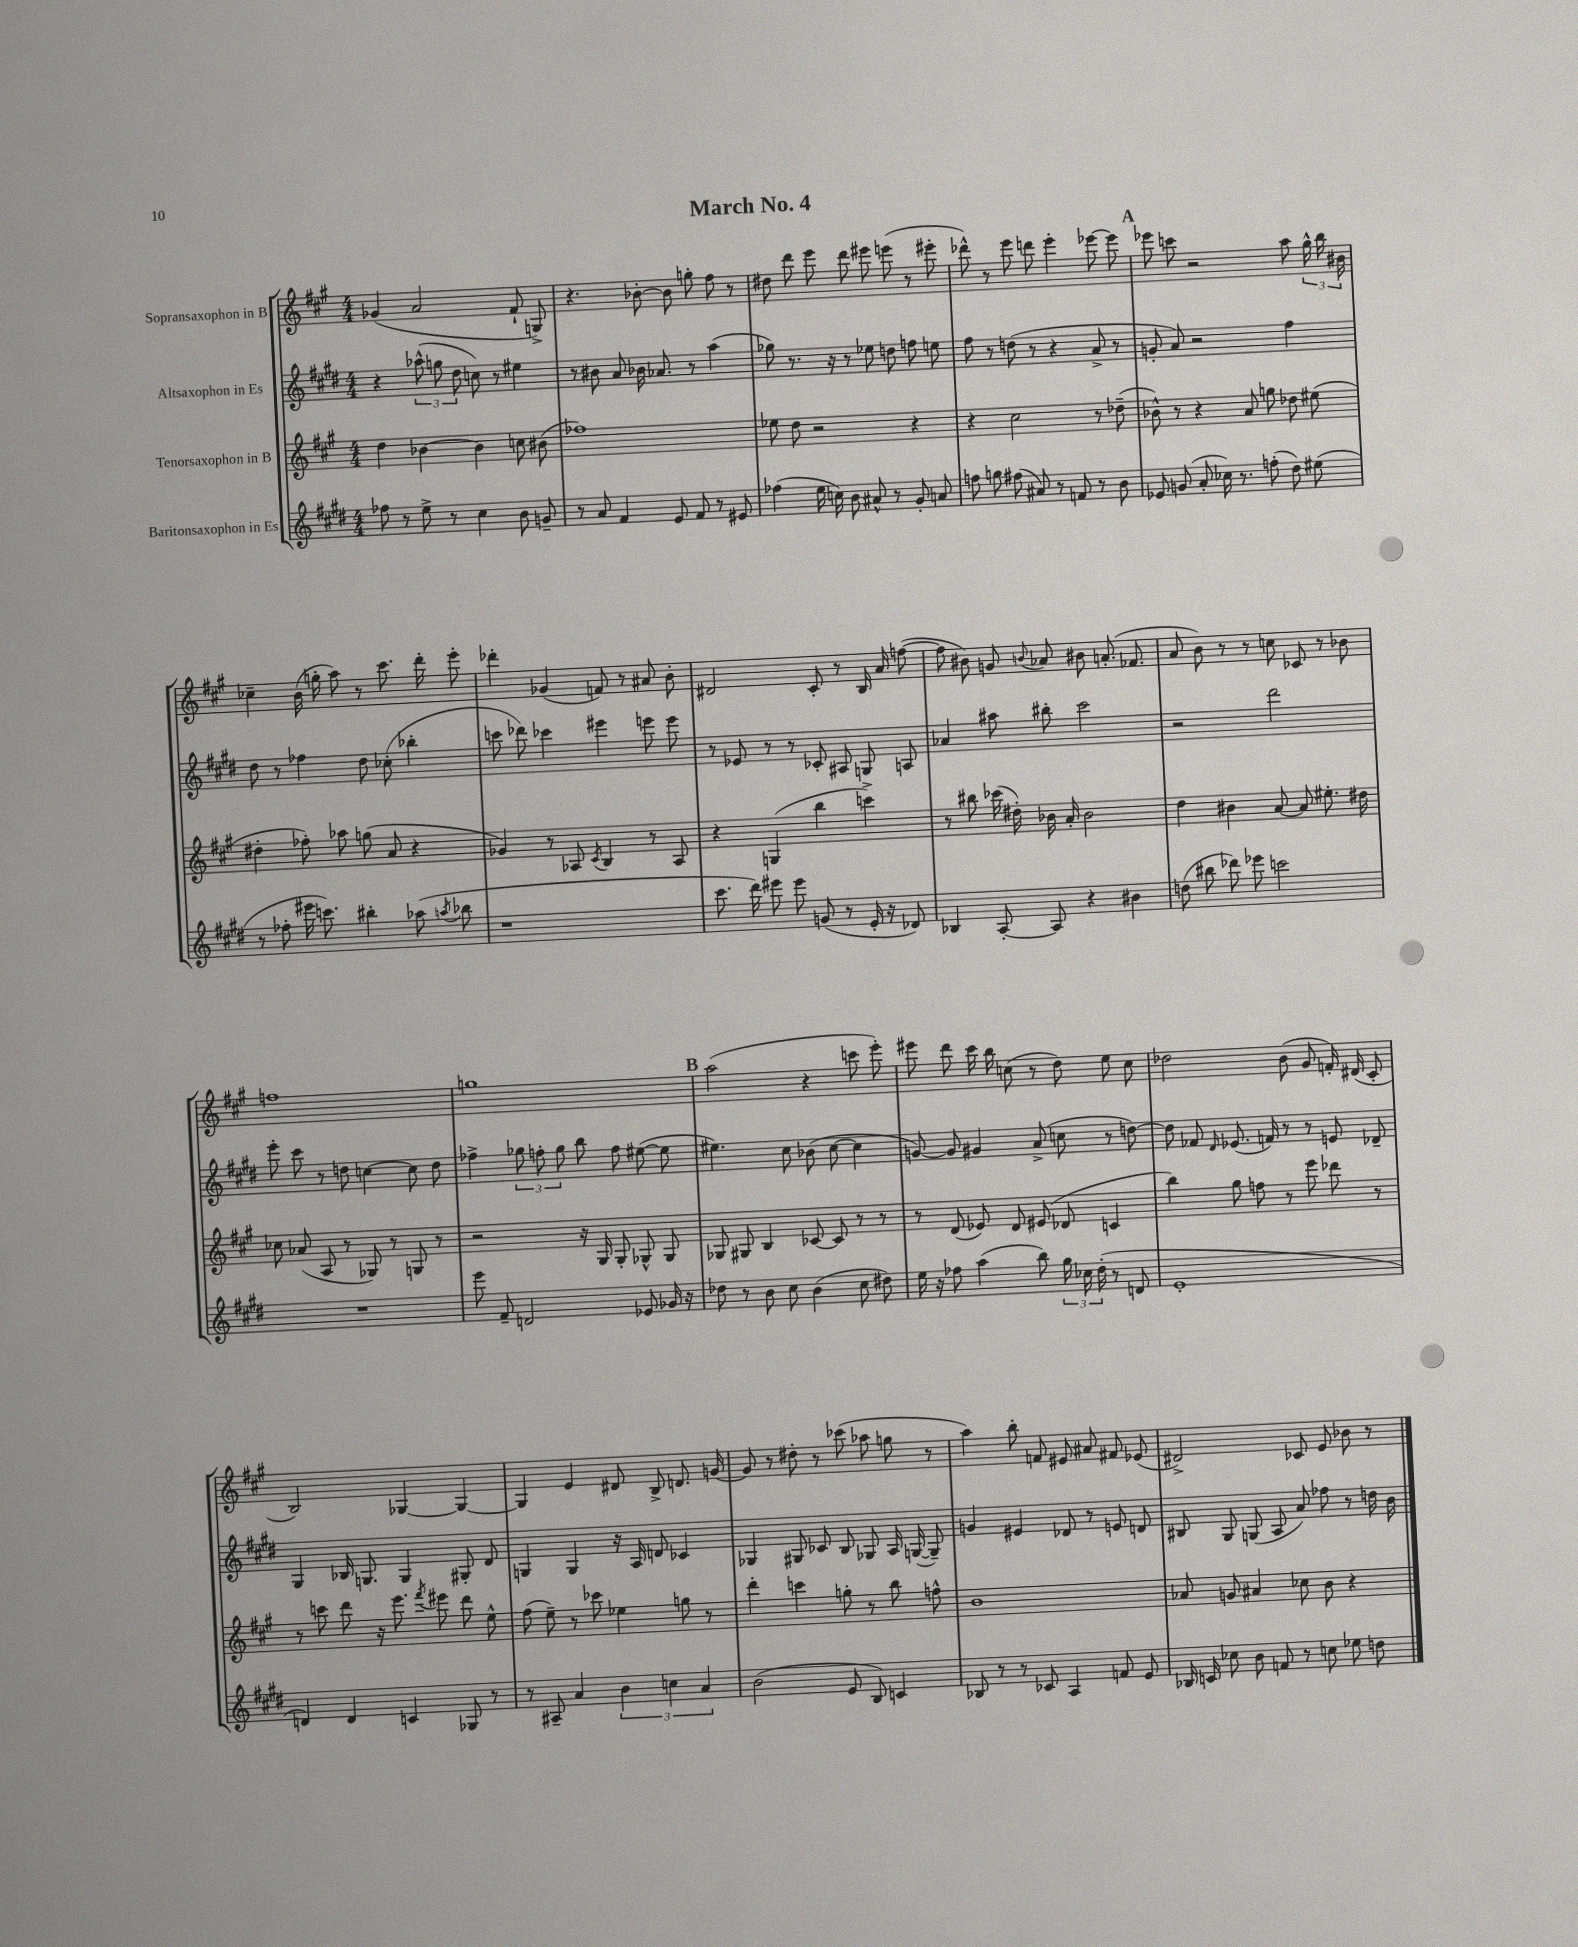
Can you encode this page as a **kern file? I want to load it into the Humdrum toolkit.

**kern	**kern	**kern	**kern
*staff4	*staff3	*staff2	*staff1
*clefG2	*clefG2	*clefG2	*clefG2
*k[f#c#g#d#]	*k[f#c#g#]	*k[f#c#g#d#]	*k[f#c#g#]
*M4/4	*M4/4	*M4/4	*M4/4
8ff-\	4dd\	4r	(4g-/
8r	.	.	.
8ee^\	[4b-\	(12aa-^^\	2a/
.	.	12gg\	.
8r	.	.	.
.	.	12dd#\	.
4cc#\	4b-\]	8cc\)	.
.	.	8r	.
8b\	8cc\	4ee#\	8f#`/
8g~/	(8b#\	.	8G^/)
=	=	=	=
8r	1ff-)	8r	4.r
8a/	.	8b#\	.
4f#/	.	8a/	.
.	.	16b-\	[8b-'\
.	.	8.a-/	.
8e/	.	.	8b-\]
8f#/	.	8r	8gg'\
8r	.	(4aa\	8ff#\
8e#/	.	.	8r
=	=	=	=
(4ff-\	8ee-\	8gg-\)	8dd#\
.	8dd\	8.r	8ddd\
16ee\	2r	.	8eee\
16cc\)	.	16r	.
8b\	.	8r	8ddd\
8a#^^/	.	8ee-\	8eee#\
8r	.	8dd\	(8eee\
8g#'/	4r	8ff\	8r
8a/	.	8ee\	8eee#'\
=	=	=	=
8ff\	4r	8ff#\	8ddd-^^\)
8gg\	.	8r	8r
(8ff#\	2cc#\	(8dd\	8eee\
8a#/)	.	8r	8ddd\
8r	.	4r	4eee'\
8f/	.	.	.
8r	8r	8a^/	[8eee-\
8b\	(8dd-~\	8r	8eee-\]
=	=	=	=
8e-/	8b-^^\)	8g'/	8eee-\
(8g/	8r	8a/)	8ccc\
8a'/	4r	2r	2r
16cc-\)	.	.	.
8.r	.	.	.
.	8a/	.	.
(8ff'\	8gg\	.	.
8dd#\)	8dd-\	4ff#\	8aa\
(8ee#\	(8ee#\	.	24gg#^^\
.	.	.	24bb\
.	.	.	24b#\
=	=	=	=
8r	4dd#'\	8dd#\	4cc-~\
8ff-'\	.	8r	.
16eee#\	8ff-'\)	4ff-\	(16b\
8.ccc\)	.	.	16gg'\
.	8aa-\	.	8aa\)
4bb#'\	(8gg\	8dd#\	8r
.	8a/	(8cc-'\	8.ccc#\
(8aa-\	4r	4bb-'\	.
.	.	.	16ddd'\
8qaa/	.	.	.
8bb-\	.	.	8eee'\
=	=	=	=
1r	4g-/)	8ccc\	4ddd-'\
.	.	8ddd-\)	.
.	8r	4ccc-\	(4g-/
.	8A-/	.	.
.	8qc#/	.	.
.	4B/	4eee#\	8f/)
.	.	.	8r
.	8r	8eee\	8a#/
.	8A-/	8eee\	8b'\
=	=	=	=
8.ccc#\	4r	8r	2d#/
.	.	8e-/	.
16ddd#\)	.	.	.
8eee#\	(4G/	8r	.
8eee#\	.	8r	.
(8g/	4bb\	8c-'/	8c#'/
8r	.	8A#/	8r
16e'/	4ccc^\)	8G/	16B/
16r	.	.	16a/
8d-/)	.	8A/	([8ff\
=	=	=	=
4B-/	8r	4a-/	8ff\]
.	8bb#\	.	8b#\)
[8A'/	(16ccc-\	8aa#\	8g/
.	16dd#'\)	.	.
.	.	.	8qqb/
8A/]	16b-\	8bb#'\	8a-/
.	16a'/	.	.
4r	2b-\	2ccc#\	8b#\
.	.	.	(8.a'/
4b#\	.	.	.
.	.	.	8.f-/
=	=	=	=
(8dd\	4dd\	2r	8a/
8bb#\	.	.	8b\)
8ddd-\)	4b#\	.	8r
8eee-\	.	.	8r
2ccc\	[8a/	2ddd#\	8cc\
.	8a/]	.	8c-/
.	8.ee#'\	.	8r
.	.	.	8b-\
.	16dd#\	.	.
=	=	=	=
1r	8cc-\	8eee'\	1ff
.	(8a-/	8ccc#\	.
.	8A/	8r	.
.	8r	8dd\	.
.	8G-/)	[4cc\	.
.	8r	.	.
.	8G/	8cc\]	.
.	8r	8dd\	.
=	=	=	=
8eee\	2r	4ff-^\	1gg
8f#~/	.	.	.
2d/	.	12gg-\	.
.	.	12ff'\	.
.	.	12gg-\	.
.	16r	8bb\	.
.	16G#/	.	.
.	8G#'/	8ff\	.
8e-/	8G-^^/	([8ee#\	.
16g-/	8G-/	8ee#\]	.
16r	.	.	.
=	=	=	=
8dd-\	8G-/	4.ee#\)	(2aa\
8r	8G#/	.	.
8b\	4B/	.	.
8cc#\	.	8cc#\	.
(4b\	[8c-/	(8b-\	4r
.	8c-/]	[8cc#\	.
8cc#\	8r	4cc#\]	8ccc\
8dd#\)	8r	.	8eee'\)
=	=	=	=
16ee\	8r	[8g/)	8eee#\
16r	.	.	.
8ff-\	(8d/	8g/]	8ddd\
(4aa\	8e-/)	4g#/	16ccc#\
.	.	.	16bb\
.	8d/	.	(8cc\
8bb\)	(8e#/	(8a^/	8r
24gg#\	8d-/	8cc\	8dd\)
24cc-\	.	.	.
(24dd#'\	.	.	.
8r	4c/	8r	8ee\
8d/	.	[8dd\)	8cc\
=	=	=	=
1e'	4bb\)	8dd\]	2dd-\
.	.	8f-/	.
.	.	16qqd#/	.
.	8gg#\	(8.e-/	.
.	8ff\	.	.
.	.	16f/)	.
.	8r	8r	(8b\
.	8eee\	8r	8g#/
.	8ddd-\	8e/	16f'/)
.	.	.	(16d#/
.	8r	8d-~/	8c#'/
=	=	=	=
4d/)	8r	4G#/	2B/)
.	8ccc\	.	.
4d/	8ddd\	16B-/	.
.	.	8.G/	.
.	16r	.	.
.	8.eee\	.	.
4c/	.	4G/	[4G-/
.	8qfff#/	.	.
.	8eee#\	.	.
8G-/	8ddd\	8G#'/	4G-/_
8r	8ee^^\	8d#/	.
=	=	=	=
8r	(8ff#\	4G/	4G-/]
8A#~/	8ee~\)	.	.
4a/	8r	4G/	4e/
.	8ccc-\	.	.
6b\	4ee-\	16r	8d#/
.	.	16A/	.
.	.	8d/	8B^/
6cc\	.	.	.
.	8gg\	4c-/	8.d/
6a/	.	.	.
.	8r	.	.
.	.	.	[16g/
=	=	=	=
(2b\	4ddd'\	4G-/	8g/]
.	.	.	8r
.	4ccc\	8G#/	8dd#'\
.	.	8c-/	8r
8e/	8gg'\	8B/	(8ccc-\
8B/)	8r	8G-/	8aa-\
4c/	8bb\	16A/	8gg\
.	.	([16G/	.
.	8ff^^\	8G~/])	8r
=	=	=	=
8B-/	1b	4g/	4aa\)
8r	.	.	.
8r	.	4e#/	8bb'\
8c-/	.	.	8f/
4A/	.	8d-/	8e#/
.	.	8r	8a#/
8f/	.	8e/	8f#/
8e/	.	8d/	(8e-/
=	=	=	=
16B-/	8a-/	8B#/	2d#^/)
16c/	.	.	.
8cc-\	8g/	8G#/	.
8b\	4a#/	(8G/	.
8f/	.	8A/	.
8r	8cc-\	8a/)	8c-/
8cc\	8b\	8ff-\	8e/
8ee-\	4r	8r	8b-\
8dd\	.	16dd\	8r
.	.	16b\	.
==	==	==	==
*-	*-	*-	*-
